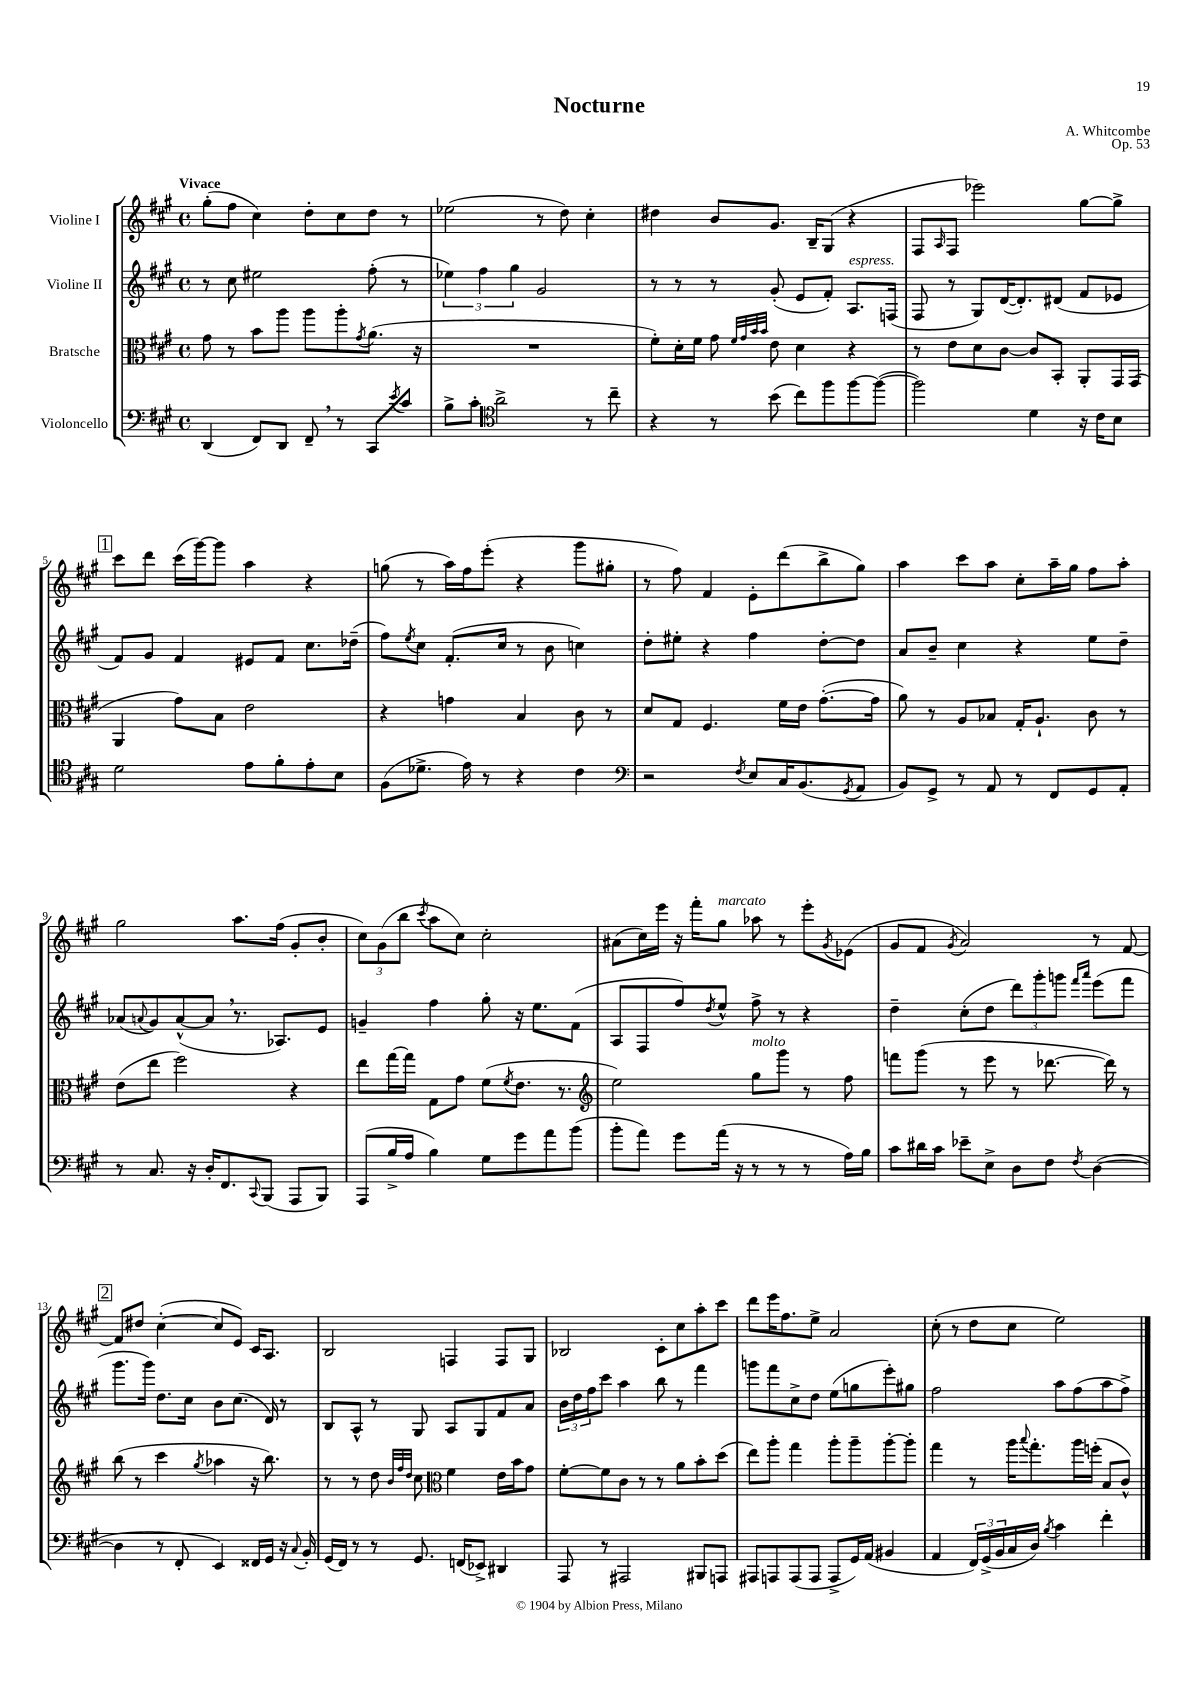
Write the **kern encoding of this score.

**kern	**kern	**kern	**kern
*staff4	*staff3	*staff2	*staff1
*clefF4	*clefC3	*clefG2	*clefG2
*k[f#c#g#]	*k[f#c#g#]	*k[f#c#g#]	*k[f#c#g#]
*M4/4	*M4/4	*M4/4	*M4/4
*met(c)	*met(c)	*met(c)	*met(c)
(4DD	8g#	8r	(8gg#'
.	8r	8cc#	8ff#
8FF#)	8b	2ee#	4cc#)
8DD	8aa	.	.
8FF#~	8aa	.	8dd'
8r	8aa'	.	8cc#
.	8qg#	.	.
8CC#	(8.a	(8ff#'	8dd
8qe	.	.	.
8c#	.	8r	8r
.	16r	.	.
=	=	=	=
8B^	1r	6ee-)	(2ee-
8c#'	.	.	.
.	.	6ff#	.
*clefC4	*	*	*
2a^	.	.	.
.	.	6gg#	.
.	.	2g#	8r
.	.	.	8dd)
8r	.	.	4cc#'
8cc#~	.	.	.
=	=	=	=
4r	8f#')	8r	4dd#
.	16d'	8r	.
.	16f#	.	.
8r	8g#	8r	8b
.	32qqf#	.	.
.	32qqg#	.	.
.	32qqb	.	.
.	32qqb	.	.
(8b	8e	(8g#'	8.g#
8cc#)	4d	8e	.
.	.	.	16B~
8ff#	.	8f#')	(8G#
[8ff#	4r	8.A	4r
(8ff#_	.	.	.
.	.	(16F	.
=	=	=	=
2ff#])	8r	8F#	8F#
.	.	.	16qqA
.	8e	8r	8F#
.	8d	8G#)	2eee-)
.	[8c#	([16d	.
.	.	8.d'])	.
4d	8c#]	.	.
.	8BB'	(8d#	.
16r	8AA'	8f#	[8gg#
16c#	.	.	.
8B	16GG#	8e-	8gg#^]
.	(16GG#	.	.
=	=	=	=
2d	4AA	8f#)	8ccc#
.	.	8g#	8ddd
.	8g#)	4f#	(16ccc#
.	.	.	[16ggg#)
.	8B	.	8ggg#]
8e	2e	8e#	4aa
8f#'	.	8f#	.
8e'	.	8.cc#	4r
8B	.	.	.
.	.	(16dd-~	.
=	=	=	=
(8F#	4r	8ff#)	(8gg
.	.	8qee	.
8.d-^	.	8cc#	8r
.	4g	(8.f#'	16aa)
16e)	.	.	16ff#
8r	.	.	(8eee'
.	.	16cc#	.
4r	4B	8r	4r
.	.	8b	.
4c#	8c#	4cc)	8ggg#
.	8r	.	8gg#'
=	=	=	=
*clefF4	*	*	*
2r	8d	8dd'	8r
.	8G#	8ee#'	8ff#)
.	4.F#	4r	4f#
8qF#	.	.	.
8E	.	4ff#	8e'
16C#	16f#	.	(8ddd
(8.BB	16e	.	.
.	([8.g#'	[8dd'	8bb^
8qGG#	.	.	.
8AA	.	8dd]	8gg#)
.	16g#]	.	.
=	=	=	=
8BB)	8a)	8a	4aa
8GG#^	8r	8b~	.
8r	8A	4cc#	8ccc#
8AA	8B-	.	8aa
8r	16G#'	4r	8cc#'
.	8.A`	.	.
8FF#	.	.	16aa~
.	.	.	16gg#
8GG#	8c#	8ee	8ff#
8AA'	8r	8dd~	8aa'
=	=	=	=
8r	(8e	(8a-	2gg#
.	.	8qqa	.
8.C#	8ee	8g#)	.
.	2ff#)	([8a^^	.
16r	.	.	.
16D'	.	8a]	.
8.FF#	.	.	.
.	.	8.r	8.aa
8qqCC#	.	.	.
(8BBB	.	.	.
.	.	8.A-)	(16ff#
8AAA	4r	.	8g#'
8BBB)	.	8e	8b'
=	=	=	=
(8AAA	8ee	4g~	12cc#)
.	.	.	(12g#
16B^	[16gg#	.	.
.	.	.	12bb
16A	16gg#]	.	.
.	.	.	8qccc#
4B)	8G#	4ff#	8aa
.	8g#	.	8cc#)
8G#	(8f#	8gg#'	2cc#'
.	8qf#	.	.
8g#	8.e	16r	.
.	.	8.ee	.
8a	.	.	.
.	8.r	.	.
(8b	.	(8f#	.
=	=	=	=
*	*clefG2	*	*
8b'	2ee)	8A	(8a#
8a)	.	8F#	16cc#)
.	.	.	16eee
8g#	.	8ff#)	16r
.	.	.	16fff#'
.	.	8qdd	.
(16a	.	8ee^^	8gg#
16r	.	.	.
8r	8gg#	8ff#^	8aa-
8r	8ggg#	8r	8r
8r	8r	4r	8eee'
.	.	.	8qg#
16A)	8ff#	.	(8e-
16B	.	.	.
=	=	=	=
8c#	8fff	4dd~	8g#
16d#	(8ggg#	.	8f#
16c#	.	.	.
.	.	.	8qg#
8e-~	8r	(8cc#'	2a)
8E^	8eee	8dd	.
8D	8r	12ddd)	.
.	.	12ggg#'	.
8F#	[8.ddd-	.	.
.	.	12ggg	.
.	.	16qqfff#	.
8qF#	.	16qqaaa	.
([4D	.	(8eee	8r
.	16ddd-])	.	.
.	8r	8fff#	[8f#
=	=	=	=
4D]	(8bb	8.ggg#	8f#]
.	8r	.	8dd#
.	.	16ggg#)	.
8r	4ccc#	8.dd	([4cc#'
8FF#'	.	.	.
.	.	16cc#	.
.	8qgg#	.	.
4EE)	4aa-	8b	8cc#]
.	.	(8.cc#	8e)
16FF##	16r	.	16c#
16GG#	8.bb)	16d)	8.A
16r	.	8r	.
8qqC#	.	.	.
16BB'	.	.	.
=	=	=	=
(16GG#	8r	8B	2B
16FF#)	.	.	.
8r	8r	8A^^	.
8r	8dd	8r	.
.	32qqb	.	.
.	32qqff#	.	.
.	32qqdd	.	.
8.GG#	8cc#	8G#	.
*	*clefC3	*	*
.	4f#	8A	4F
(16FF	.	.	.
8EE-^)	.	8G#	.
4DD#	16e	8f#	8F
.	16b	.	.
.	8g#	8a	8G#
=	=	=	=
8AAA	[8f#'	24b	2B-
.	.	24dd	.
.	.	24ff#	.
8r	8f#]	8ccc#	.
2AAA#	8c#	4aa	.
.	8r	.	.
.	8r	8bb	8c#'
.	8a	8r	8cc#
8BBB#	8b'	4fff#	8aa'
8AAA	(8dd	.	8ccc#
=	=	=	=
8AAA#	8ee)	8ggg	8ddd
8AAA	8aa'	8fff#	16eee
.	.	.	8.ff#
(8AAA	4gg#	8cc#^	.
8AAA	.	8dd	8ee^
8AAA^	8aa'	(8ee	2a
16GG#)	8aa~	8gg	.
(16AA	.	.	.
4BB#	[8aa'	8eee')	.
.	8aa']	8gg#	.
=	=	=	=
4AA	4gg#	2ff#	(8cc#'
.	.	.	8r
24FF#)	8r	.	8dd
(24GG#^	.	.	.
24BB	.	.	.
16C#	16aa	.	8cc#
.	8qqbb	.	.
16D)	8.gg#'	.	.
8qB	.	.	.
4c#	.	8aa	2ee)
.	16aa	(8ff#	.
.	(16ff'	.	.
4f#'	8B	8aa	.
.	8c#^^)	8ff#^)	.
==	==	==	==
*-	*-	*-	*-
